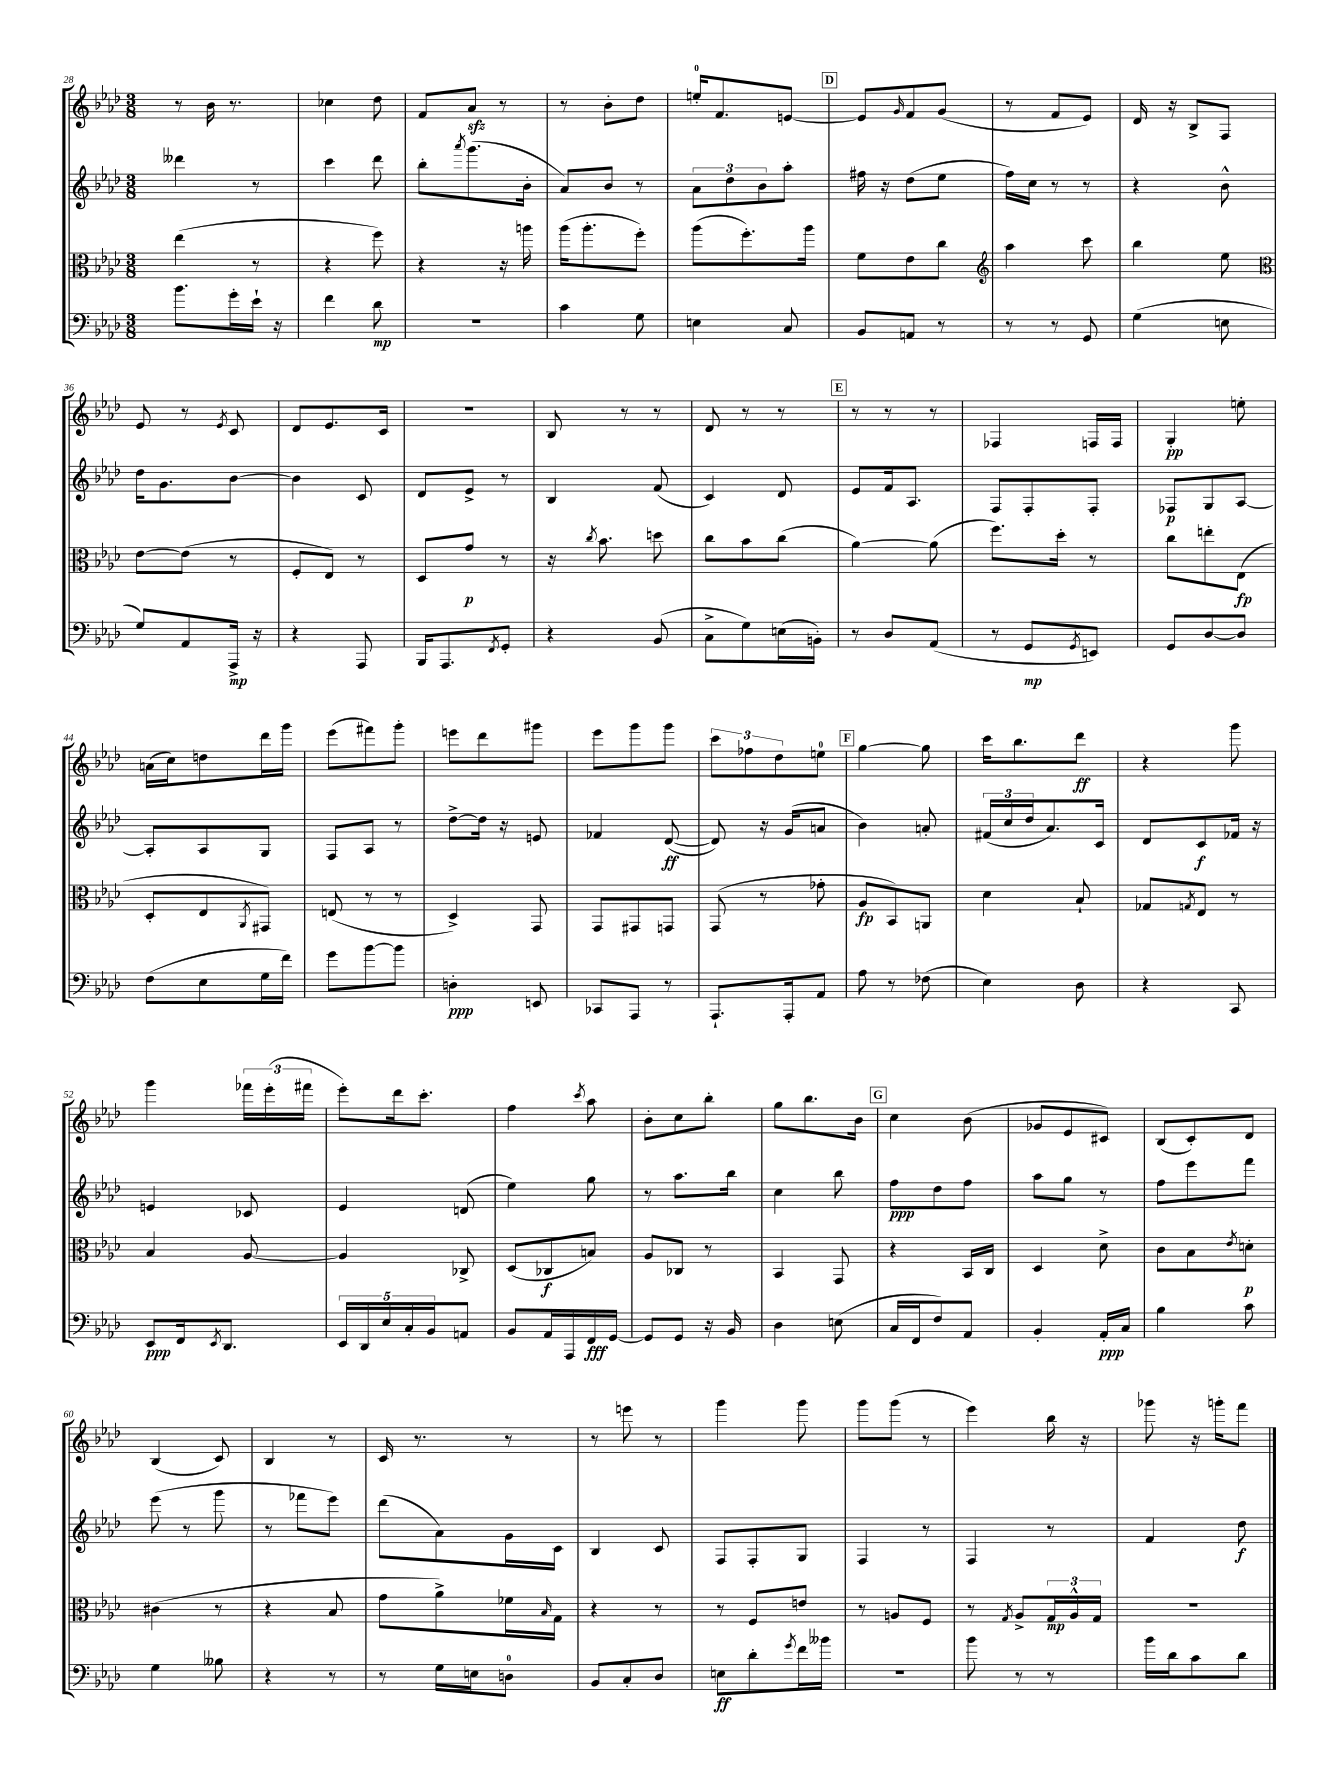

**kern	**kern	**kern	**kern
*staff4	*staff3	*staff2	*staff1
*clefF4	*clefC3	*clefG2	*clefG2
*k[b-e-a-d-]	*k[b-e-a-d-]	*k[b-e-a-d-]	*k[b-e-a-d-]
*M3/8	*M3/8	*M3/8	*M3/8
8.b-	(4ee-	4ddd--	8r
.	.	.	16b-
16g'	.	.	8.r
16e-`	8r	8r	.
16r	.	.	.
=	=	=	=
4f	4r	4ccc	4cc-
8d-	8ff)	8ddd-	8dd-
=	=	=	=
4.r	4r	8bb-'	8f
.	.	8qaaa-	.
.	.	(8.ggg	8a-
.	16r	.	8r
.	16aa	16b-'	.
=	=	=	=
4c	(16aa-	8a-)	8r
.	8.aa-'	.	.
.	.	8b-	8b-'
8G	8ff')	8r	8dd-
=	=	=	=
4E	(8aa-	12a-	16ee'
.	.	.	8.f
.	.	12dd-	.
.	8.ff')	.	.
.	.	12b-	.
8C	.	8aa-'	[8e
.	16aa-	.	.
=	=	=	=
8BB-	8f	16ff#	8e]
.	.	16r	.
.	.	.	16qqg
8AA	8e-	(8dd-	8f
8r	8cc	8ee-	(8g
=	=	=	=
*	*clefG2	*	*
8r	4aa-	16ff)	8r
.	.	16cc	.
8r	.	8r	8f
8GG	8ccc	8r	8e-)
=	=	=	=
(4G	4bb-	4r	16d-
.	.	.	16r
.	.	.	8B-^
8E	8ee-	8b-^^	8F
=	=	=	=
*	*clefC3	*	*
8G)	[8e-	16dd-	8e-
.	.	8.g	.
8AA-	(8e-]	.	8r
.	.	.	8qe-
16AAA-^	8r	[8b-	8c
16r	.	.	.
=	=	=	=
4r	8F'	4b-]	8d-
.	8E-)	.	8.e-
8AAA-	8r	8c	.
.	.	.	16c
=	=	=	=
16BBB-	8D-	8d-	4.r
8.AAA-	.	.	.
.	8g	8e-^	.
8qFF	.	.	.
8GG'	8r	8r	.
=	=	=	=
4r	16r	4B-	8B-
.	8qcc	.	.
.	8.b-	.	.
.	.	.	8r
(8BB-	8dd	(8f	8r
=	=	=	=
8C^	8cc	4c)	8d-
8G)	8b-	.	8r
(16E	(8cc	8d-	8r
16BB')	.	.	.
=	=	=	=
8r	[4a-)	8e-	8r
8D-	.	16f	8r
.	.	8.A-	.
(8AA-	(8a-]	.	8r
=	=	=	=
8r	8.ff)	8F	4F-
8GG	.	8F'	.
.	16dd-'	.	.
8qGG	.	.	.
8EE)	8r	8F'	16F
.	.	.	16F
=	=	=	=
8GG	8cc	8F-	4G'
[8D-	8ee'	8G	.
8D-]	(8E-	[8A-	8ee'
=	=	=	=
(8F	8D-'	8A-']	(16a
.	.	.	16cc)
8E-	8E-	8A-	8dd
.	8qAA-	.	.
16G	8GG#)	8G	16ddd-
16f)	.	.	16ggg
=	=	=	=
8g	(8E	8F	(8eee-
[8b-	8r	8A-	8fff#)
8b-]	8r	8r	8ggg'
=	=	=	=
4D'	4D-^)	[8dd-^	8eee
.	.	16dd-]	8ddd-
.	.	16r	.
8EE	8GG	8e	8ggg#
=	=	=	=
8CC-	8GG	4f-	8eee-
8AAA-	8GG#	.	8ggg
8r	8GG	([8d-	8ggg
=	=	=	=
8.AAA-`	(8GG	8d-])	12ccc
.	.	.	12ff-
.	8r	16r	.
.	.	.	12dd-
16AAA-'	.	(16g	.
8AA-	8g-'	8a	8ee
=	=	=	=
8A-	8A-	4b-)	[4gg
8r	8BB-)	.	.
(8F-	8AA	8a'	8gg]
=	=	=	=
4E-)	4d-	(24f#	16ccc
.	.	24cc	.
.	.	.	8.bb-
.	.	24dd-	.
.	.	8.a-)	.
8D-	8B-`	.	8ddd-
.	.	16c	.
=	=	=	=
4r	8G-	8d-	4r
.	8qG	.	.
.	8E-	8c	.
8CC	8r	16f-	8ggg
.	.	16r	.
=	=	=	=
8EE-	4B-	4e	4ggg
16FF	.	.	.
8qEE-	.	.	.
8.DD-	.	.	.
.	[8A-	8c-	24fff-
.	.	.	(24eee-'
.	.	.	24fff#
=	=	=	=
20EE-	4A-]	4e-	8eee-')
20DD-	.	.	.
20E-	.	.	.
.	.	.	16ddd-
20C'	.	.	.
.	.	.	8.ccc'
20BB-	.	.	.
8AA	8C-^	(8d	.
=	=	=	=
8BB-	(8D-	4ee-)	4ff
16AA-	8C-	.	.
16AAA-	.	.	.
.	.	.	8qccc
16FF	8B)	8gg	8aa-
[16GG	.	.	.
=	=	=	=
8GG]	8A-	8r	8b-'
8GG	8C-	8.aa-	8cc
16r	8r	.	8bb-'
16BB-	.	16bb-	.
=	=	=	=
4D-	4BB-	4cc	8gg
.	.	.	8.bb-
(8E	8GG	8bb-	.
.	.	.	16b-
=	=	=	=
16C	4r	8ff	4cc
16FF	.	.	.
8F)	.	8dd-	.
8AA-	16BB-	8ff	(8b-
.	16C	.	.
=	=	=	=
4BB-'	4D-	8aa-	8g-
.	.	8gg	8e-
16AA-'	8d-^	8r	8c#)
16C	.	.	.
=	=	=	=
4B-	8c	8ff	(8B-
.	8B-	8eee-	8c')
.	8qe-	.	.
8c	8d'	8fff	8d-
=	=	=	=
4G	(4c#	(8eee-	(4B-
.	.	8r	.
8B--	8r	8ggg	8c)
=	=	=	=
4r	4r	8r	4B-
.	.	8fff-	.
8r	8B-	8eee-)	8r
=	=	=	=
8r	8g	(8ddd-	16c
.	.	.	8.r
16G	8a-^)	8a-)	.
16E	.	.	.
8D	16f-	16g	8r
.	16qqB-	.	.
.	16G	16c	.
=	=	=	=
8BB-	4r	4B-	8r
8C'	.	.	8eee
8D-	8r	8c	8r
=	=	=	=
8E	8r	8F	4ggg
8d-'	8F	8F'	.
8qg	.	.	.
16f	8e	8G	8ggg
16b--	.	.	.
=	=	=	=
4.r	8r	4F	8ggg
.	8A	.	(8ggg
.	8F	8r	8r
=	=	=	=
8b-	8r	4F	4eee-)
.	8qG	.	.
8r	8A-^	.	.
8r	24G	8r	16bb-
.	24A-^^	.	.
.	.	.	16r
.	24G	.	.
=	=	=	=
16b-	4.r	4f	8ggg-
16d-	.	.	.
8c	.	.	16r
.	.	.	16ggg'
8d-	.	8dd-	8fff
==	==	==	==
*-	*-	*-	*-
